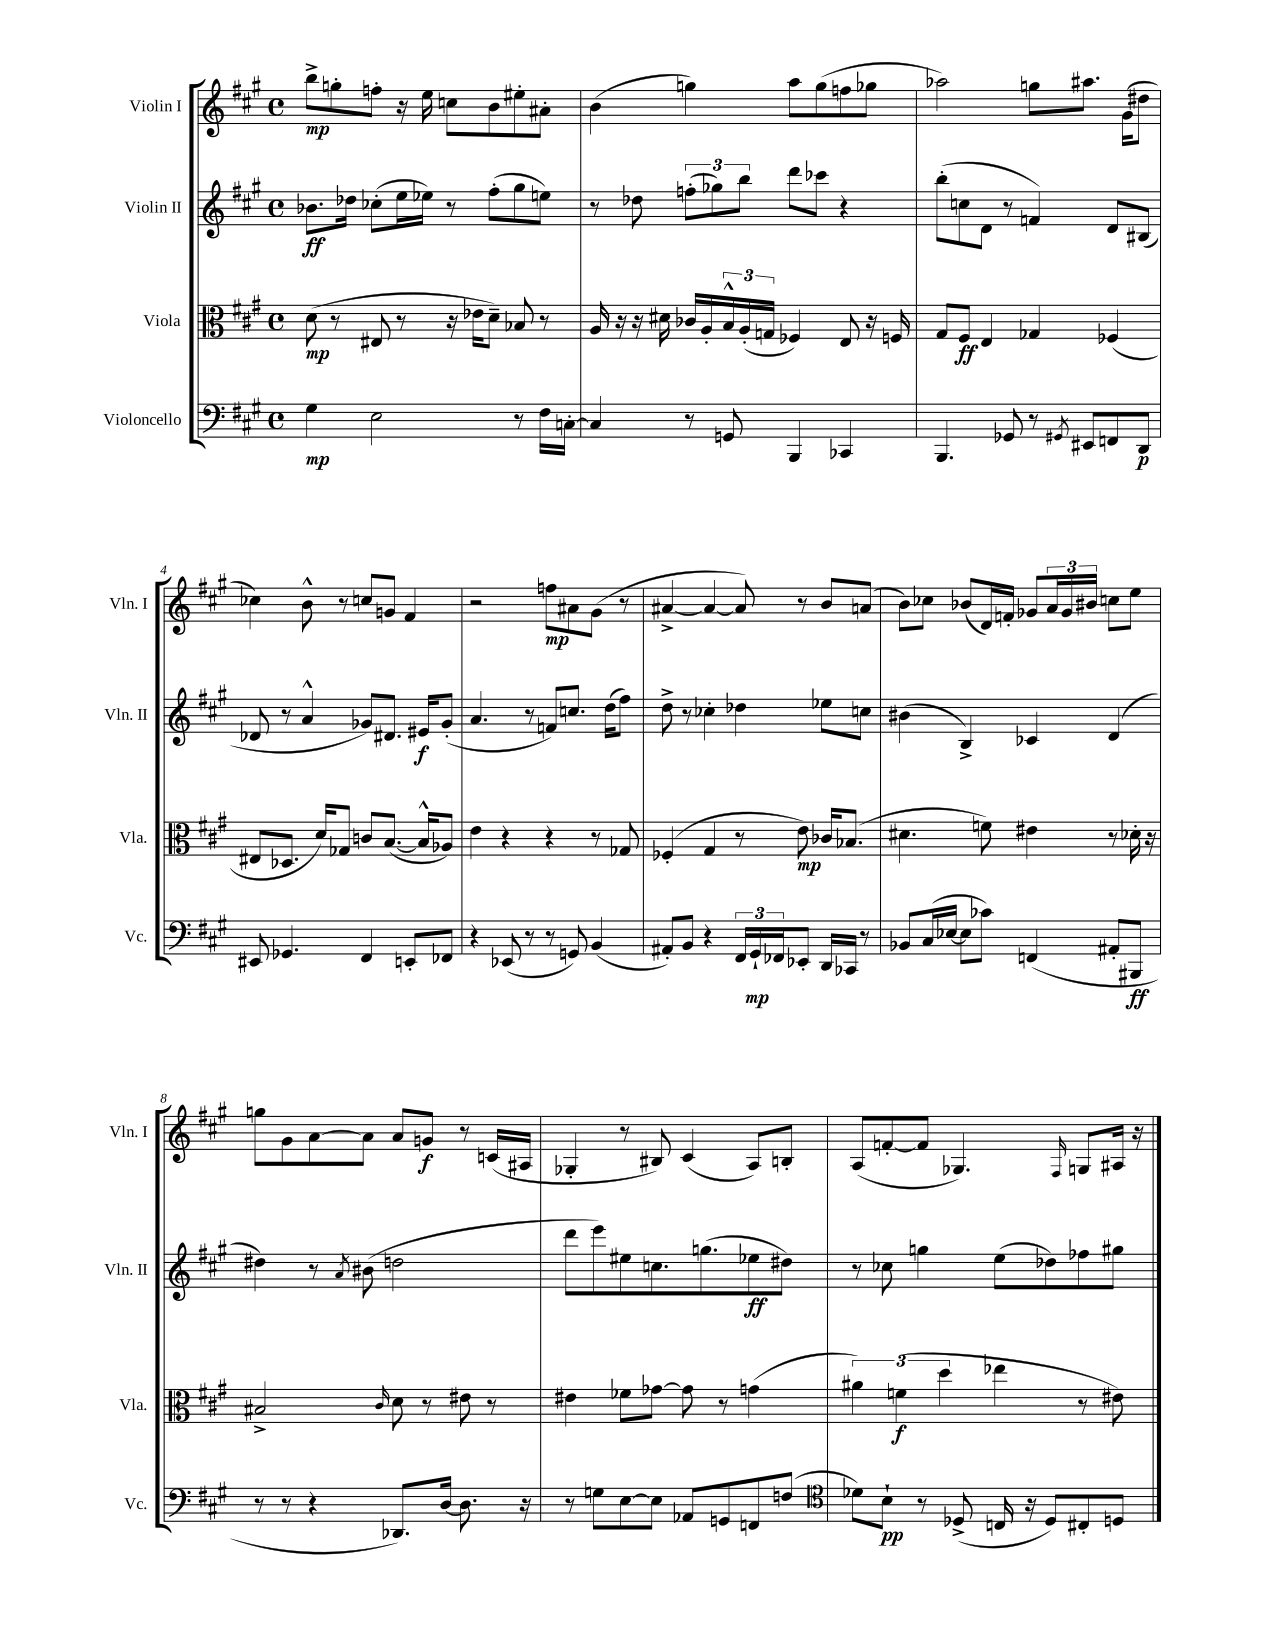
<<
\new StaffGroup <<
\new Staff = "s0" \with { instrumentName = "Violin I" shortInstrumentName = "Vln. I" } {
    \clef treble \key a \major \defaultTimeSignature \time 4/4
    b''8->\mp g''8-. f''8-. r16 e''16 c''8 b'8 eis''8-. ais'8-. |
    b'4( g''4) a''8 g''8( f''8 ges''8 |
    aes''2) g''8 ais''8. gis'16( dis''8 |
    ces''4) b'8-^ r8 c''8 g'8 fis'4 |
    r2 f''8\mp ais'8 gis'8( r8 |
    ais'4~-> ais'4~ ais'8) r8 b'8 a'8( |
    b'8) ces''8 bes'8( d'16) f'16-. ges'8 \tuplet 3/2 { a'16 ges'16 bis'16 } c''8 e''8 |
    g''8 gis'8 a'8~ a'8 a'8 g'8\f r8 c'16( ais16 |
    ges4-. r8 bis8) cis'4( a8) b8-. |
    a8( f'8~-. f'8 ges4.) \grace { fis16 } g8 ais16 r16 \bar "|." |
}
\new Staff = "s1" \with { instrumentName = "Violin II" shortInstrumentName = "Vln. II" } {
    \clef treble \key a \major \defaultTimeSignature \time 4/4
    bes'8.\ff des''16 ces''8-.( e''16 ees''16) r8 fis''8-.( gis''8 e''8) |
    r8 des''8 \tuplet 3/2 { f''8-.( ges''8) b''8 } d'''8 ces'''8 r4 |
    b''8-.( c''8 d'8 r8 f'4) d'8 bis8( |
    des'8 r8 a'4-^ ges'8) dis'8. eis'16\f ges'8-.( |
    a'4. r8 f'8) c''8. d''16( fis''8) |
    d''8-> r8 ces''4-. des''4 ees''8 c''8 |
    bis'4( b4->) ces'4 d'4( |
    dis''4) r8 \acciaccatura { a'8 } bis'8( d''2 |
    d'''8 e'''8) eis''8 c''8. g''8.( ees''8\ff dis''8) |
    r8 ces''8 g''4 e''8( des''8) fes''8 gis''8 \bar "|." |
}
\new Staff = "s2" \with { instrumentName = "Viola" shortInstrumentName = "Vla." } {
    \clef alto \key a \major \defaultTimeSignature \time 4/4
    d'8\mp( r8 eis8 r8 r16 ees'16 d'8--) bes8 r8 |
    a16 r16 r16 dis'16 ces'16 a16-. \tuplet 3/2 { b16-^ a16-.( g16 } fes4) e8 r16 f16 |
    gis8 fis8\ff e4 ges4 fes4( |
    eis8 des8. d'16) ges8 c'8 b8.~( b16-^ aes8) |
    e'4 r4 r4 r8 ges8 |
    fes4-.( gis4 r8 e'8\mp) ces'16 bes8.( |
    dis'4. f'8) eis'4 r8 des'16-. r16 |
    bis2-> \grace { cis'16 } d'8 r8 eis'8 r8 |
    eis'4 fes'8 ges'8~ ges'8 r8 g'4( |
    \tuplet 3/2 { ais'4) f'4\f( d''4 } ees''4 r8 eis'8) \bar "|." |
}
\new Staff = "s3" \with { instrumentName = "Violoncello" shortInstrumentName = "Vc." } {
    \clef bass \key a \major \defaultTimeSignature \time 4/4
    gis4\mp e2 r8 fis16 c16~-. |
    c4 r8 g,8 b,,4 ces,4 |
    b,,4. ges,8 r8 \acciaccatura { gis,8 } eis,8 f,8 d,8\p |
    eis,8 ges,4. fis,4 e,8-. fes,8 |
    r4 ees,8( r8 r8 g,8) b,4( |
    ais,8-.) b,8 r4 \tuplet 3/2 { fis,16 gis,16-!\mp fes,16 } ees,8-. d,16 ces,16 r8 |
    bes,8 cis16( ees16~ ees8 ces'8) f,4( ais,8-. bis,,8\ff |
    r8 r8 r4 des,8.) d16~ d8. r16 |
    r8 g8 e8~ e8 aes,8 g,8 f,8 f8( |
    \clef tenor des'8) b8-!\pp r8 des8->( c16 r16 des8) cis8-. d8 \bar "|." |
}
>>
>>
